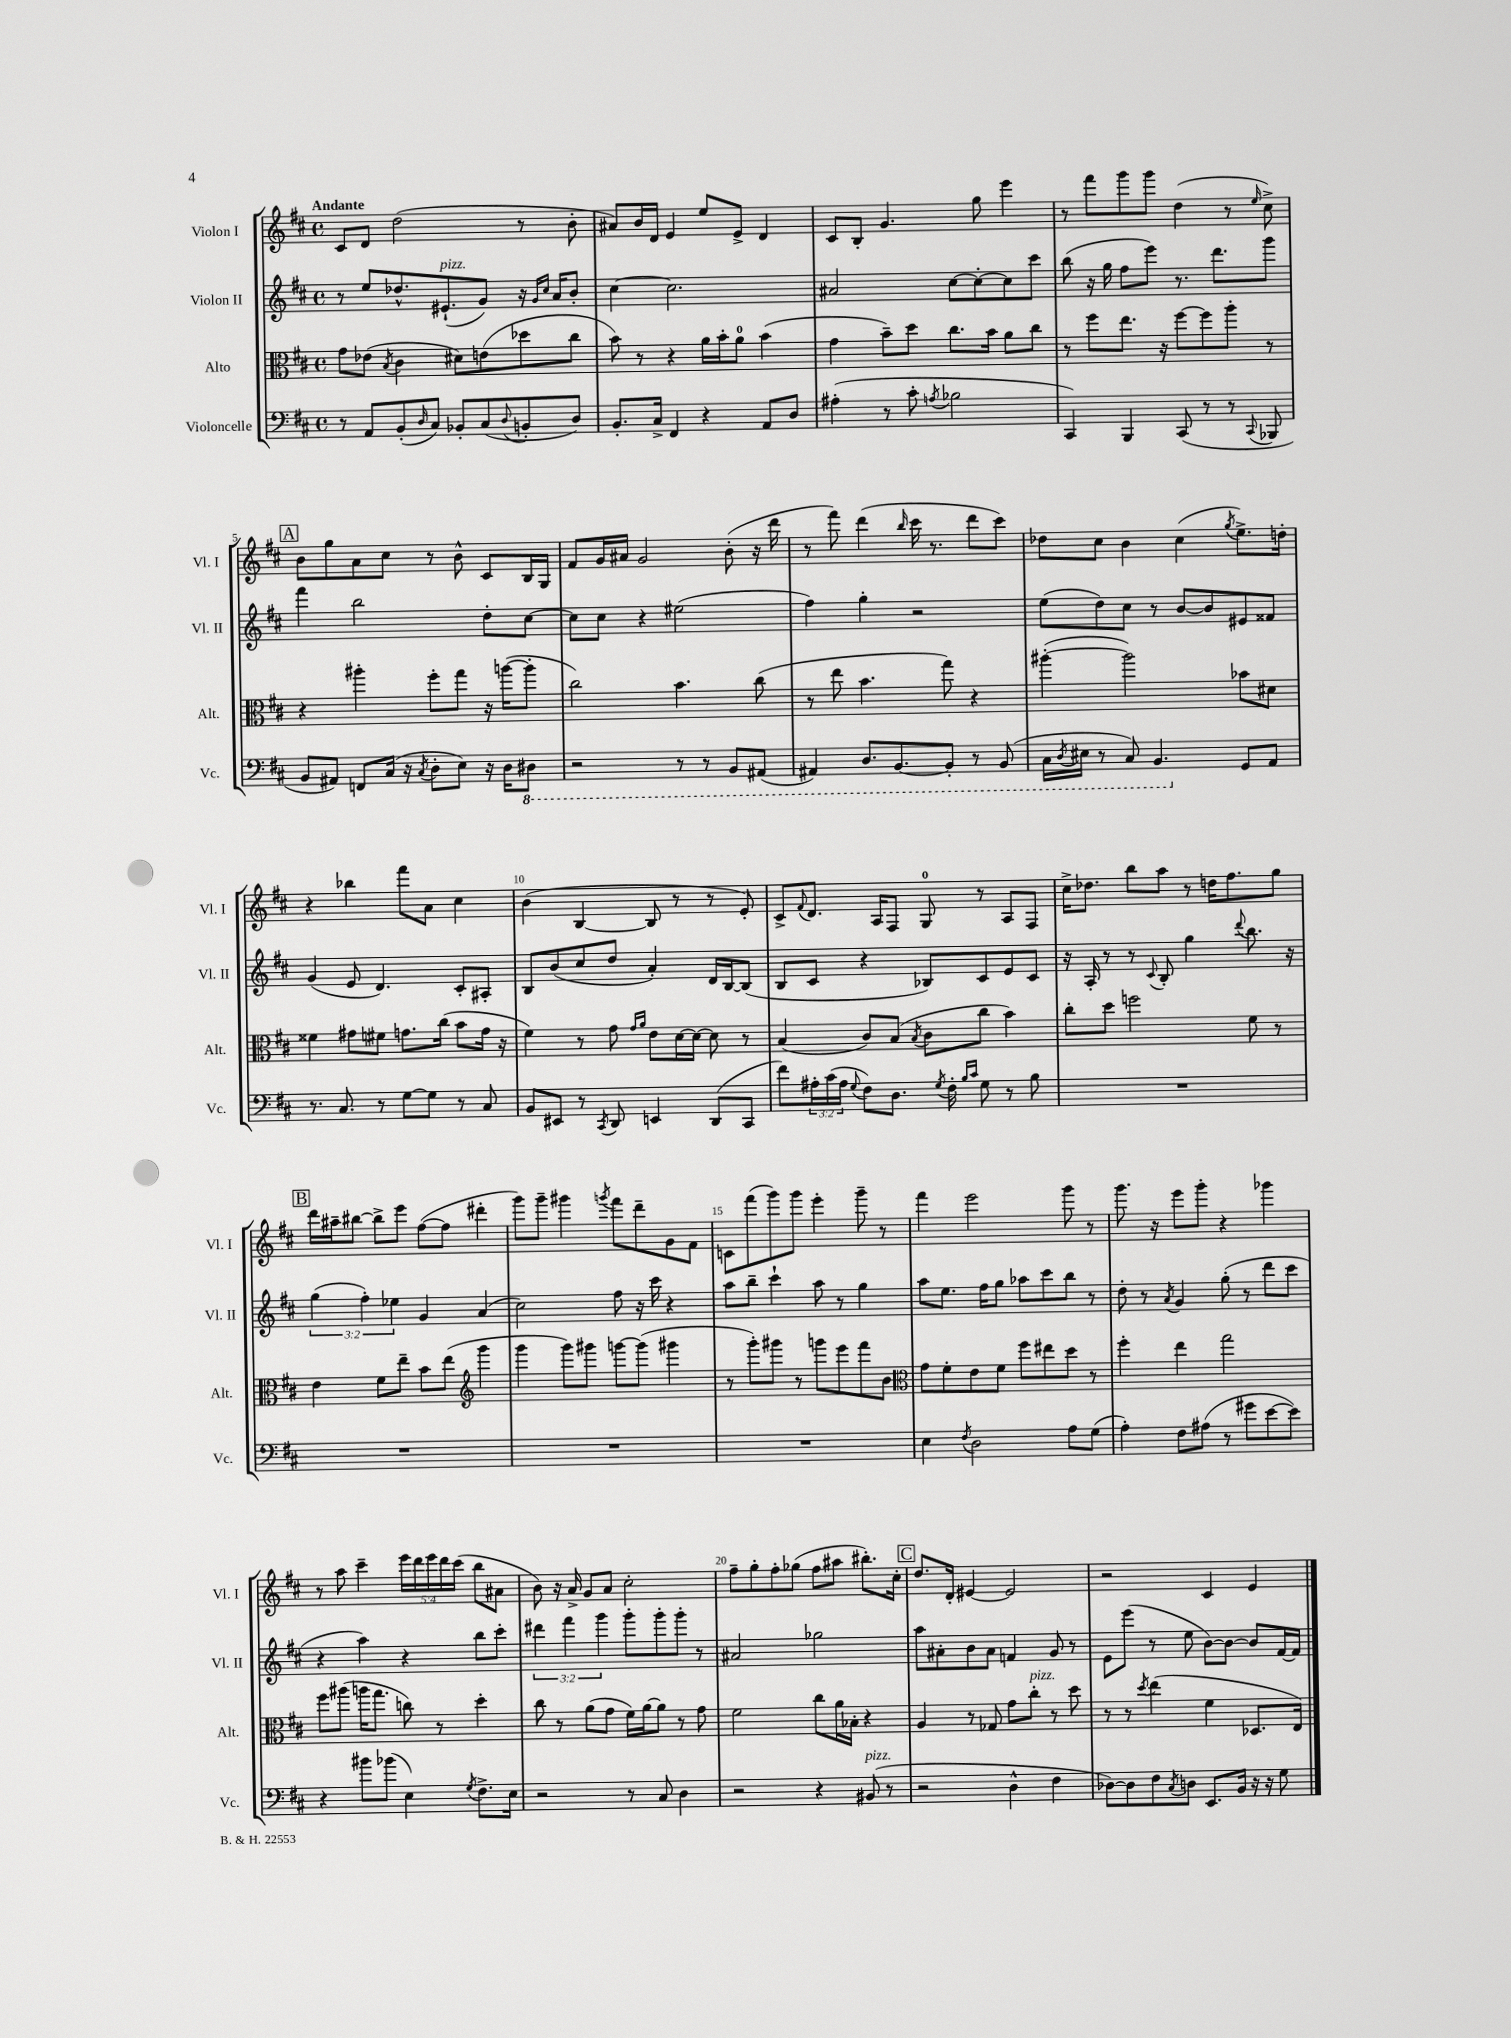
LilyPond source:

<<
\new StaffGroup <<
\new Staff = "s0" \with { instrumentName = "Violon I" shortInstrumentName = "Vl. I" } {
    \clef treble \key d \major \defaultTimeSignature \time 4/4 \override Staff.TupletNumber.text = #tuplet-number::calc-fraction-text \tempo "Andante"
    cis'8 d'8 d''2( r8 b'8-. |
    ais'8) b'16 d'16 e'4 e''8 e'8-> d'4 |
    cis'8 b8-. g'4. g''8 e'''4 |
    r8 fis'''8 g'''8 g'''8 d''4( r8 \grace { e''16 } cis''8->) |
    \mark \markup { \box "A" } b'8 g''8 a'8 cis''8 r8 b'8-^ cis'8 b16 g16 |
    fis'8 g'16 ais'16 g'2 b'8-.( r16 d'''16 |
    r8 fis'''8) d'''4( \grace { b''16 } cis'''16 r8. d'''8 cis'''8) |
    des''8 cis''8 b'4 cis''4( \acciaccatura { g''8 } e''8.->) d''16-. |
    r4 bes''4 fis'''8 a'8 cis''4 |
    b'4( b4~ b8 r8 r8 e'8-.) |
    cis'8-> \appoggiatura { fis'8 } d'8. a16 fis8 g8-0 r8 a8 fis8 |
    cis''16-> des''8. b''8 a''8 r8 d''16 fis''8. g''8 |
    \mark \markup { \box "B" } d'''16 ais''16-- bis''8~ bis''8-> e'''8 fis''8~( fis''8 dis'''4-. |
    g'''8) g'''8-- gis'''4 \acciaccatura { g'''8 } fis'''8 d'''8-- g'8 fis'8 |
    c'8 fis'''8( g'''8) g'''8 e'''4-. g'''8-- r8 |
    fis'''4 e'''2 g'''8 r8 |
    g'''8. r16 e'''8 g'''8-. r4 ges'''4 |
    r8 a''8 cis'''4-- \tuplet 5/4 { e'''16 d'''16 e'''16 d'''16 cis'''16( } b''8 ais'8 |
    b'8) r16 a'16-> g'8 a'8 cis''2-. |
    fis''8-- g''8-. fis''8-. ges''8( fis''8 ais''8 bis''8.-.) cis''16-. |
    \mark \markup { \box "C" } d''8. d'16-. eis'4~ eis'2 |
    r2 cis'4 e'4 \bar "|." |
}
\new Staff = "s1" \with { instrumentName = "Violon II" shortInstrumentName = "Vl. II" } {
    \clef treble \key d \major \defaultTimeSignature \time 4/4 \override Staff.TupletNumber.text = #tuplet-number::calc-fraction-text
    r8 e''8 des''8.-^ eis'8.-!^\markup { \italic "pizz." }( g'8) r16 \grace { g'16 cis''16 } a'16 b'8-. |
    cis''4~ cis''2. |
    ais'2 cis''8~ cis''8~-. cis''8 cis'''8 |
    b''8( r16 g''16 fis''8 e'''8) r8. d'''8. g'''8 |
    \mark \markup { \box "A" } fis'''4 b''2 d''8-. cis''8~ |
    cis''8 cis''8 r4 eis''2( |
    fis''4) g''4-. r2 |
    e''8( d''8) cis''8 r8 b'8~ b'8 eis'8 fisis'8 |
    g'4( e'8 d'4.) cis'8-. ais8-. |
    b8 b'8( cis''8 d''8 a'4-.) d'16 b16~ b8( |
    b8 cis'8 r4 bes8) cis'8 e'8 cis'8 |
    r16 a16-. r8 r8 \appoggiatura { cis'8 } b8-. g''4 \appoggiatura { d'''8 } b''8. r16 |
    \mark \markup { \box "B" } \tuplet 3/2 { g''4( fis''4-.) ees''4 } g'4 a'4( |
    cis''2) fis''8 r16 cis'''16 r4 |
    a''8 b''8-- cis'''4-! a''8 r8 g''4 |
    a''8 e''8. fis''16 g''8 aes''8 cis'''8 b''8 r8 |
    d''8-. r8 \acciaccatura { a'8 } g'4 g''8-.( r8 d'''8 cis'''8 |
    r4 a''4) r4 b''8 cis'''8-. |
    \tuplet 3/2 { dis'''4 fis'''4 g'''4 } g'''8-. g'''8-. g'''8-. r8 |
    ais'2 ges''2 |
    \mark \markup { \box "C" } a''8 ais'8-. b'8 ais'8 f'4 g'8 r8 |
    e'8 e'''8( r8 e''8 b'8~) b'8~ b'8 fis'16~ fis'16 \bar "|." |
}
\new Staff = "s2" \with { instrumentName = "Alto" shortInstrumentName = "Alt." } {
    \clef alto \key d \major \defaultTimeSignature \time 4/4
    g'8 ees'8( \acciaccatura { b8 } cis'4 dis'8) e'8( des''8 cis''8 |
    b'8) r8 r4 a'16 b'16-. a'8-0 b'4( |
    g'4 b'8--) d''8 cis''8. b'16 a'8 cis''8 |
    r8 fis''8 e''8. r16 fis''8~ fis''8 a''8-. r8 |
    \mark \markup { \box "A" } r4 ais''4-. fis''8-. g''8 r16 a''16~( a''8-. |
    cis''2) b'4. cis''8( |
    r8 e''8 b'4. g''8) r4 |
    ais''4~-.( ais''2) bes'8 dis'8 |
    fisis'4 gis'8 fis'8 g'8. cis''16( b'8 g'16 r16 |
    fis'4) r8 g'8 \grace { g'16 a'16 } e'8 d'16~ d'16~ d'8 r8 |
    b4( cis'8) b8( \acciaccatura { b8 } cis'8 cis''8 b'4) |
    cis''8-. d''8 f''2 fis'8 r8 |
    \mark \markup { \box "B" } e'4 fis'8 e''8-- b'8 e''8( \clef treble g'''4 |
    g'''4 g'''8) gis'''8 g'''8~ g'''8( gis'''4 |
    r8 g'''8-.) gis'''8 r8 g'''8 e'''8 fis'''8 b'8 |
    \clef alto g'8 fis'8-. e'8 fis'8 fis''8 eis''8 d''8 r8 |
    fis''4-. e''4 g''2 |
    fis''8 ais''8( a''16 g''8. c''8) r8 d''4-. |
    cis''8 r8 a'8( g'8 fis'16) a'16~ a'8 r8 g'8 |
    fis'2 cis''8 a'16 bes16-. r4 |
    \mark \markup { \box "C" } a4 r8 ges8 g'8 cis''8-.^\markup { \italic "pizz." } r8 d''8 |
    r8 r8 \acciaccatura { d''8 } e''4( fis'4 des8. e16) \bar "|." |
}
\new Staff = "s3" \with { instrumentName = "Violoncelle" shortInstrumentName = "Vc." } {
    \clef bass \key d \major \defaultTimeSignature \time 4/4 \override Staff.TupletNumber.text = #tuplet-number::calc-fraction-text
    r8 a,8 b,8-.( \grace { d16 } cis8) bes,8-. cis8( \appoggiatura { d8 } b,8-. d8) |
    b,8.-. cis16-> fis,4 r4 a,8 d8 |
    ais4-.( r8 cis'8-. \acciaccatura { a8 } bes2 |
    cis,4) b,,4 cis,8( r8 r8 \appoggiatura { cis,8 } bes,,8 |
    \mark \markup { \box "A" } b,8 ais,8) f,8 cis16( r16 \acciaccatura { cis8 } d8-. e8) r16 d16 \ottava #-1 dis,8 |
    r2 r8 r8 b,,8 ais,,8( |
    ais,,4) d,8. b,,8.~ b,,8-. r8 b,,8( |
    cis,16 \acciaccatura { d,8 } eis,16 r8 cis,8) b,,4. \ottava #0 g,8 a,8 |
    r8. cis8. r8 g8~ g8 r8 cis8 |
    b,8 eis,8 r8 \acciaccatura { cis,8 } d,8 e,4 d,8( cis,8 |
    fis'8) \tuplet 3/2 { ais16-. cis'16( ais16 } \appoggiatura { g8 } fis8) d8. \acciaccatura { g8 } fis16-. \grace { b16 cis'16 } g8 r8 b8 |
    R1 |
    \mark \markup { \box "B" } R1 |
    R1 |
    R1 |
    e4 \acciaccatura { fis8 } d2 a8 g8( |
    a4-.) fis8 ais8( r8 gis'8 e'8~ e'8) |
    r4 bis'8 bes'8( e4) \acciaccatura { g8 } fis8.-> e16 |
    r2 r8 cis8 d4 |
    r2 r4 bis,8^\markup { \italic "pizz." }( r8 |
    \mark \markup { \box "C" } r2 d4-^ fis4 |
    des8~) des8 fis8 \acciaccatura { cis8 } d8 e,8. b,16 r16 r16 g8 \bar "|." |
}
>>
>>
\layout { \context { \Score \override BarNumber.break-visibility = ##(#f #t #t) barNumberVisibility = #(every-nth-bar-number-visible 5) } }
